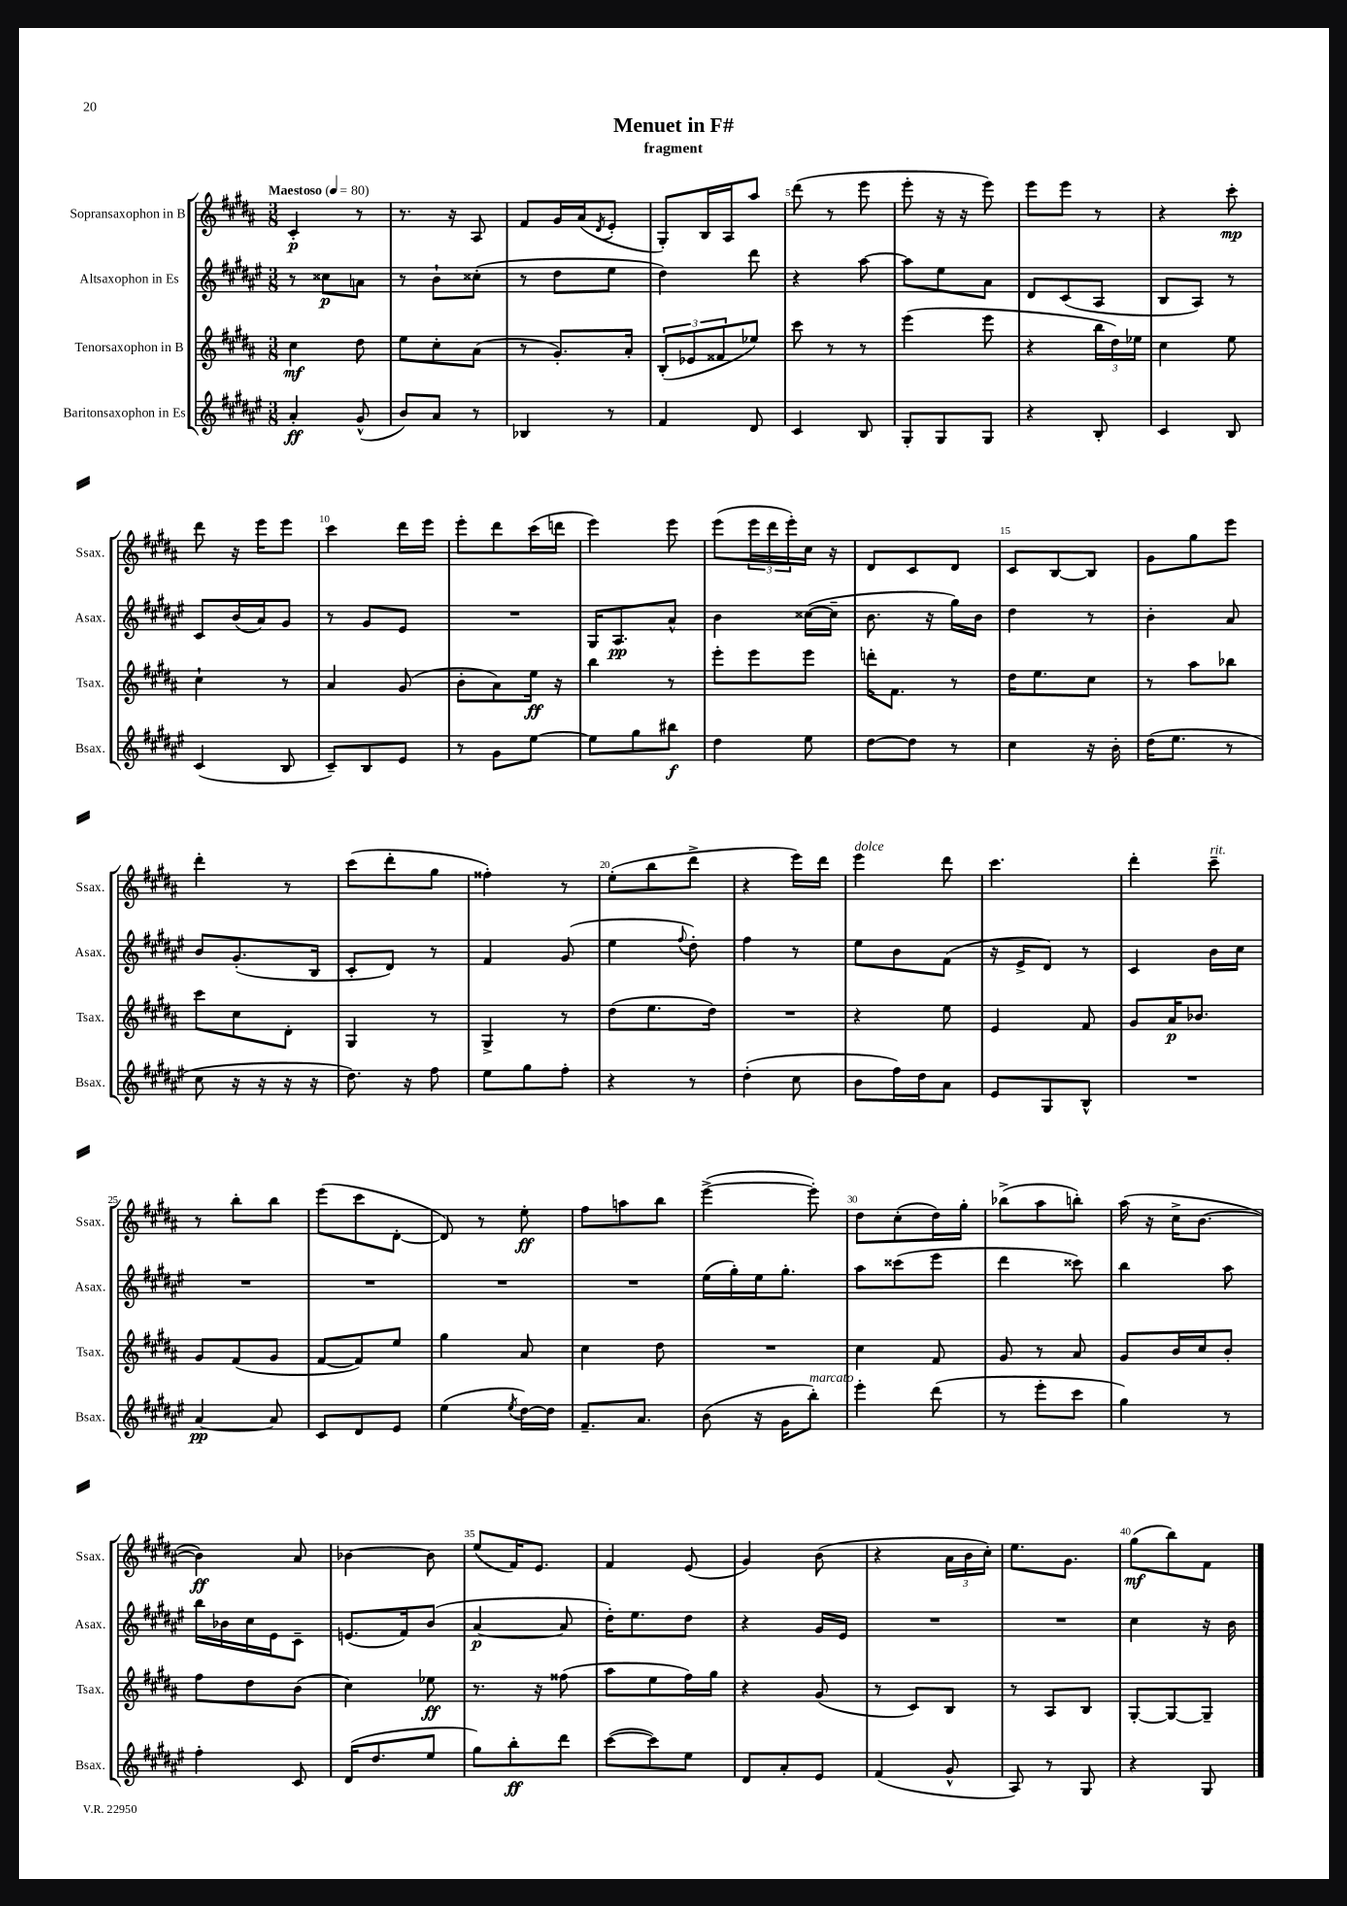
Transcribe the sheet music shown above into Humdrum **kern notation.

**kern	**kern	**kern	**kern
*staff4	*staff3	*staff2	*staff1
*clefG2	*clefG2	*clefG2	*clefG2
*k[f#c#g#d#a#e#]	*k[f#c#g#d#a#]	*k[f#c#g#d#a#e#]	*k[f#c#g#d#a#]
*M3/8	*M3/8	*M3/8	*M3/8
*MM80	*MM80	*MM80	*MM80
4a#'	4cc#	8r	4c#'
.	.	8cc##	.
(8g#^^	8dd#	8a	8r
=	=	=	=
8b)	8ee	8r	8.r
8a#	8cc#'	8b`	.
.	.	.	16r
8r	(8a#	(8cc##'	8A#
=	=	=	=
4B-	8r	8r	8f#
.	8.g#')	8dd#	16g#
.	.	.	(16a#
.	.	.	8qd#
8r	.	8ee#	8e'
.	16a#'	.	.
=	=	=	=
4f#	(12B'	4dd#)	8G#')
.	12e-	.	.
.	.	.	16B
.	12f##	.	.
.	.	.	16A#
8d#	8ee-)	8ddd#	8aa#
=	=	=	=
4c#	8ccc#	4r	(8ddd#
.	8r	.	8r
8B	8r	[8aa#	8eee
=	=	=	=
8G#'	(4eee	8aa#]	8eee'
8G#	.	8ee#	16r
.	.	.	16r
8G#	8eee	8a#	8eee)
=	=	=	=
4r	4r	8d#	8eee
.	.	(8c#	8eee
8B'	24bb	8A#	8r
.	24dd#)	.	.
.	24ee-	.	.
=	=	=	=
4c#	4cc#	8B	4r
.	.	8A#)	.
8B	8ee	8r	8ccc#'
=	=	=	=
(4c#	4cc#`	8c#	8ddd#
.	.	(16b	16r
.	.	16a#)	16eee
8B	8r	8g#	8eee
=	=	=	=
8c#~)	4a#	8r	4ccc#
8B	.	8g#	.
8e#	(8g#	8e#	16ddd#
.	.	.	16eee
=	=	=	=
8r	8b'	4.r	8eee'
8g#	8a#)	.	8ddd#
[8ee#	16ee	.	(16ccc#
.	16r	.	16ddd
=	=	=	=
8ee#]	4bb	16G#	4eee)
.	.	8.A#	.
8gg#	.	.	.
8bb#	8r	8a#^^	8eee
=	=	=	=
4dd#	8eee'	4b	(8eee
.	8eee	.	24eee
.	.	.	24ddd#
.	.	.	24eee')
8ee#	8eee	([16cc##	16cc#
.	.	16cc##~]	16r
=	=	=	=
[8dd#	16ddd'	8.b	8d#
.	8.f#	.	.
8dd#]	.	.	8c#
.	.	16r	.
8r	8r	16gg#)	8d#
.	.	16b	.
=	=	=	=
4cc#	16dd#	4dd#	8c#
.	8.ee	.	.
.	.	.	[8B
16r	8cc#	8r	8B]
16b'	.	.	.
=	=	=	=
(16dd#	8r	4b'	8g#
8.ee#	.	.	.
.	8aa#	.	8gg#
8r	8bb-	8a#	8eee
=	=	=	=
8cc#	8ccc#	8b	4ddd#'
16r	8cc#	(8.g#'	.
16r	.	.	.
16r	8d#'	.	8r
16r	.	16B	.
=	=	=	=
8.dd#)	4G#	8c#'	(8ccc#
.	.	8d#)	8ddd#'
16r	.	.	.
8ff#	8r	8r	8gg#
=	=	=	=
8ee#	4G#^	4f#	4ff##')
8gg#	.	.	.
8ff#'	8r	(8g#	8r
=	=	=	=
4r	(8dd#	4ee#	(8ee'
.	8.ee	.	8bb
.	.	8qqff#	.
8r	.	8dd#')	8ddd#^
.	16dd#)	.	.
=	=	=	=
(4dd#'	4.r	4ff#	4r
8cc#	.	8r	16eee)
.	.	.	16ddd#
=	=	=	=
8b	4r	8ee#	4eee
16ff#)	.	8b	.
16dd#	.	.	.
8a#	8ee	(8f#	8ddd#
=	=	=	=
8e#	4e	16r	4.ccc#
.	.	16e#^	.
8G#	.	8d#)	.
8B^^	8f#	8r	.
=	=	=	=
4.r	8g#	4c#	4ddd#'
.	16a#	.	.
.	8.b-	.	.
.	.	16b	8ccc#~
.	.	16cc#	.
=	=	=	=
[4a#	8g#	4.r	8r
.	(8f#	.	8bb'
8a#]	8g#	.	8bb
=	=	=	=
8c#	[8f#	4.r	(8eee
8d#	8f#])	.	8ccc#
8e#	8ee	.	[8d#'
=	=	=	=
(4ee#	4gg#	4.r	8d#])
.	.	.	8r
8qee#	.	.	.
[16dd#)	8a#	.	8ee'
16dd#]	.	.	.
=	=	=	=
8.f#~	4cc#	4.r	8ff#
.	.	.	8aa
8.a#	.	.	.
.	8dd#	.	8bb
=	=	=	=
(8b	4.r	(16ee#	([4eee^
.	.	16gg#')	.
16r	.	16ee#	.
16g#	.	8.gg#'	.
8bb')	.	.	8eee'])
=	=	=	=
4eee#'	4cc#	8aa#	8dd#
.	.	(8ccc##	(8cc#'
(8ddd#	8f#	8eee#	16dd#)
.	.	.	16gg#'
=	=	=	=
8r	8g#	4ddd#	(8bb-^
8eee#'	8r	.	8aa#
8ccc#	8a#	8ccc##)	8bb')
=	=	=	=
4gg#)	8g#	4bb	(16aa#
.	.	.	16r
.	16b	.	16cc#^
.	16cc#	.	[8.b
8r	8b'	8aa#	.
=	=	=	=
4ff#'	8ff#	16bb	4b])
.	.	16b-	.
.	8dd#	16cc#	.
.	.	16e#	.
8c#	(8b	8c#~	8a#
=	=	=	=
(16d#	4cc#)	(8.e	[4b-
8.dd#	.	.	.
.	.	16f#)	.
8ee#	8ee-	(8b	8b-]
=	=	=	=
8gg#)	8.r	[4a#	(8ee
8bb'	.	.	16f#)
.	16r	.	8.e
8ddd#	(8ff##	8a#]	.
=	=	=	=
([8ccc#	8aa#	16dd#')	4f#
.	.	8.ee#	.
8ccc#])	8ee	.	.
8ee#	16ff#)	8dd#	(8e
.	16gg#	.	.
=	=	=	=
8d#	4r	4r	4g#)
8a#'	.	.	.
8e#	(8g#	16g#	(8b
.	.	16e#	.
=	=	=	=
(4f#	8r	4.r	4r
.	8c#)	.	.
8g#^^	8B	.	24a#
.	.	.	24b
.	.	.	24cc#')
=	=	=	=
8A#)	8r	4.r	8.ee
8r	8A#	.	.
.	.	.	8.g#
8G#	8B	.	.
=	=	=	=
4r	[8G#'	4cc#	(8gg#
.	8G#_	.	8bb)
8G#	8G#~]	16r	8f#
.	.	16b	.
==	==	==	==
*-	*-	*-	*-
